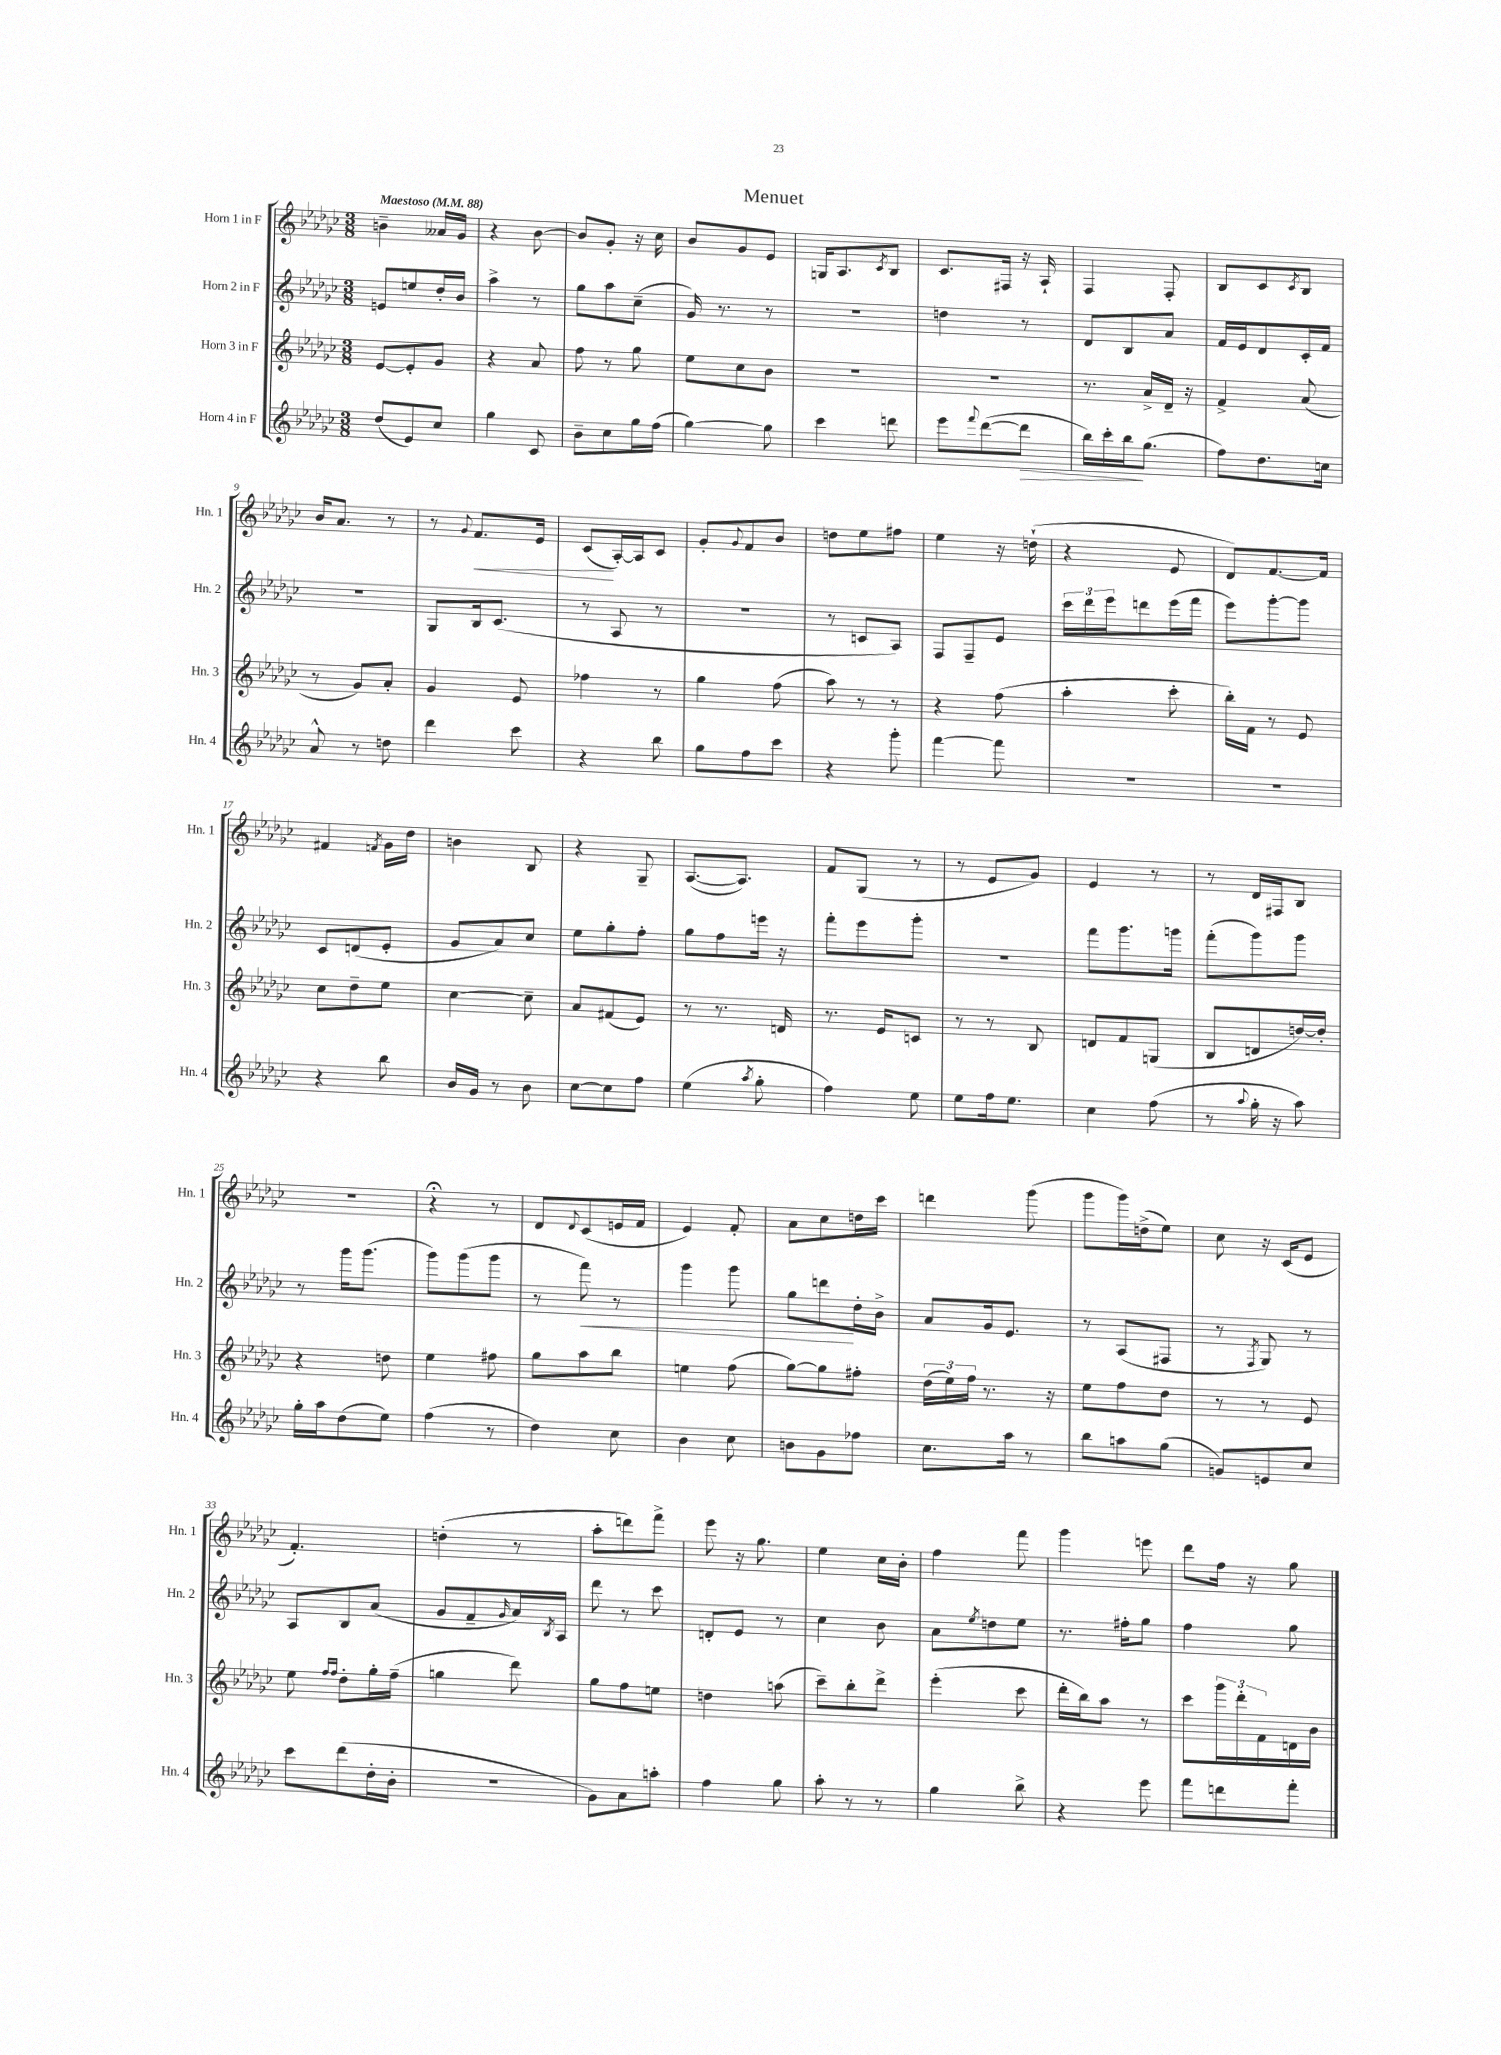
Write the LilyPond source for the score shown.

\header { title = "Menuet" }
<<
\new StaffGroup <<
\new Staff = "s0" \with { instrumentName = "Horn 1 in F" shortInstrumentName = "Hn. 1" } {
    \clef treble \key ges \major \numericTimeSignature \time 3/8 \tempo "Maestoso" 4 = 88
    b'4-- aeses'16 ges'16 |
    r4 bes'8~ |
    bes'8 ges'8-. r16 ces''16 |
    bes'8 ges'8 ees'8 |
    g16 aes8. \acciaccatura { ces'8 } bes8 |
    ces'8. fis16 r16 aes16-! |
    f4 f8-. |
    bes8 ces'8 \acciaccatura { ces'8 } bes8 |
    bes'16 aes'8. r8 |
    r8 \appoggiatura { ges'8 } f'8.\< ees'16 |
    ces'8\!( aes16~-.) aes16 ces'8 |
    ges'8-. \appoggiatura { ges'8 } f'8 bes'8 |
    d''8 ees''8 fis''8 |
    ees''4 r16 d''16-!( |
    r4 ees'8 |
    des'8) f'8.~ f'16 |
    fis'4 \acciaccatura { f'8 } ges'16 des''16 |
    b'4 bes8 |
    r4 ges8-- |
    aes8.~( aes8.) |
    f'8 ges8( r8 |
    r8 ees'8 ges'8) |
    ees'4 r8 |
    r8 des'16 fis16 bes8 |
    R4. |
    r4\fermata r8 |
    des'8 \appoggiatura { des'8 } ces'8( e'16 f'16 |
    ees'4) f'8-. |
    aes'8 ces''8 d''16 ces'''16 |
    d'''4 ges'''8( |
    ges'''8 ges'''16) d''16->( ees''8) |
    ces''8 r16 ces'16( ees'8 |
    f'4.-.) |
    d''4-.( r8 |
    aes''8-. d'''8) f'''8-> |
    ees'''8 r16 ges''8. |
    ees''4 ces''16 bes'16-. |
    f''4 f'''8 |
    ges'''4 e'''8 |
    des'''8 f''16 r16 ges''8 \bar "|." |
}
\new Staff = "s1" \with { instrumentName = "Horn 2 in F" shortInstrumentName = "Hn. 2" } {
    \clef treble \key ges \major \numericTimeSignature \time 3/8
    e'8 e''8 des''16-. bes'16 |
    aes''4-> r8 |
    ges''8 aes''8 ces''8--( |
    ges'16) r8. r8 |
    R4. |
    d''4 r8 |
    des'8 bes8 aes'8 |
    f'16 ees'16 des'8 ces'16-. f'16 |
    R4. |
    ges8 bes16 ces'8.( |
    r8 aes8 r8 |
    R4. |
    r8 c'8 aes8) |
    f8 f8-- ees'8 |
    \tuplet 3/2 { ces'''16 des'''16 ees'''16 } d'''8 ees'''16( f'''16 |
    ees'''8) ges'''8~-. ges'''8 |
    ces'8 d'8( ees'8-. |
    ges'8 aes'8) ces''8 |
    ees''8 ges''8-. f''8-. |
    ges''8 f''8 e'''16 r16 |
    f'''8-. ees'''8 ges'''8-. |
    R4. |
    f'''8 ges'''8. g'''16 |
    f'''8-.( ges'''8) ges'''8 |
    r8 ges'''16 ges'''8.( |
    ges'''8) ges'''8( ges'''8 |
    r8 f'''8\<) r8 |
    ges'''4 ges'''8 |
    ges''8 d'''8\! des''16-. bes'16-> |
    aes'8 ges'16 ees'8. |
    r8 aes8( fis8 |
    r8 \acciaccatura { f8 } ges8) r8 |
    aes8 bes8 aes'8( |
    ges'8 f'8-- \grace { ges'16 } aes'16) \acciaccatura { bes8 } aes16 |
    des'''8 r8 ces'''8 |
    d'8-. ees'8 r8 |
    ces''4 bes'8 |
    aes'8 \acciaccatura { ees''8 } d''8 ees''8 |
    r8. fis''16-. ges''8 |
    f''4 ges''8 \bar "|." |
}
\new Staff = "s2" \with { instrumentName = "Horn 3 in F" shortInstrumentName = "Hn. 3" } {
    \clef treble \key ges \major \numericTimeSignature \time 3/8
    ees'8~ ees'8-. ges'8 |
    r4 aes'8 |
    f''8 r8 ges''8 |
    ees''8 ces''8 bes'8 |
    R4. |
    R4. |
    r8. aes'16-> des'16-- r16 |
    f'4-> aes'8( |
    r8 ges'8) aes'8-. |
    ges'4 ees'8 |
    fes''4 r8 |
    ges''4 f''8( |
    aes''8) r8 r8 |
    r4 f''8( |
    aes''4-. ces'''8-. |
    bes''16-.) f'16 r8 ees'8 |
    ces''8 des''8-- ees''8 |
    ces''4~ ces''8-- |
    aes'8 fis'8( ees'8) |
    r8 r8. d'16 |
    r8. ees'16 c'8 |
    r8 r8 bes8 |
    d'8 f'8 g8( |
    bes8 d'8 d''16~) d''16-. |
    r4 d''8 |
    ees''4 fis''8 |
    ges''8 aes''8 bes''8 |
    e''4 f''8( |
    ges''8~) ges''8 fis''8-. |
    \tuplet 3/2 { des''16( ees''16) f''16 } r8. r16 |
    ees''8 f''8 des''8 |
    r8 r8 ees'8 |
    ees''8 \grace { f''16 f''16 } des''8-. ges''16-. f''16--( |
    g''4 des'''8) |
    ges''8 f''8 e''8 |
    d''4 a''8( |
    ces'''8--) bes''8-. des'''8-> |
    ees'''4-.( ces'''8 |
    des'''16-. bes''16) aes''8 r8 |
    ces'''8 \tuplet 3/2 { ges'''16 des'''16-. f'16 } d'16 bes'16 \bar "|." |
}
\new Staff = "s3" \with { instrumentName = "Horn 4 in F" shortInstrumentName = "Hn. 4" } {
    \clef treble \key ges \major \numericTimeSignature \time 3/8
    des''8( ees'8) ces''8 |
    ges''4 ces'8 |
    bes'8-- ces''8 ges''16 f''16( |
    ges''4~) ges''8 |
    ces'''4 d'''8 |
    ees'''8 \appoggiatura { f'''8 } des'''8~( des'''8\> |
    bes''16) ces'''16-. bes''16\! ges''8.( |
    f''8) des''8. c''16 |
    aes'8-^ r8 d''8 |
    des'''4 ces'''8 |
    r4 bes''8 |
    ges''8 f''8 ces'''8 |
    r4 ges'''8-. |
    f'''4~ f'''8 |
    R4. |
    R4. |
    r4 bes''8 |
    bes'16 ges'16 r8 bes'8 |
    ces''8~ ces''8 f''8 |
    ees''4( \acciaccatura { aes''8 } ges''8-. |
    f''4) ees''8 |
    ees''8 f''16 ees''8. |
    ces''4 f''8( |
    r8 \appoggiatura { aes''8 } ges''16-. r16 aes''8) |
    ges''16-. aes''16 des''8( ees''8) |
    f''4( r8 |
    des''4) ces''8 |
    bes'4 ces''8 |
    b'8 ges'8 fes''8 |
    ces''8. aes''16 r8 |
    bes''8 a''8 ges''8( |
    g'8) e'8 ces''8 |
    ces'''8 des'''8( des''16-. bes'16-. |
    R4. |
    ges'8) aes'8 a''8-. |
    f''4 ges''8 |
    aes''8-. r8 r8 |
    ges''4 bes''8-> |
    r4 ees'''8 |
    f'''8 d'''8 f'''8-. \bar "|." |
}
>>
>>
